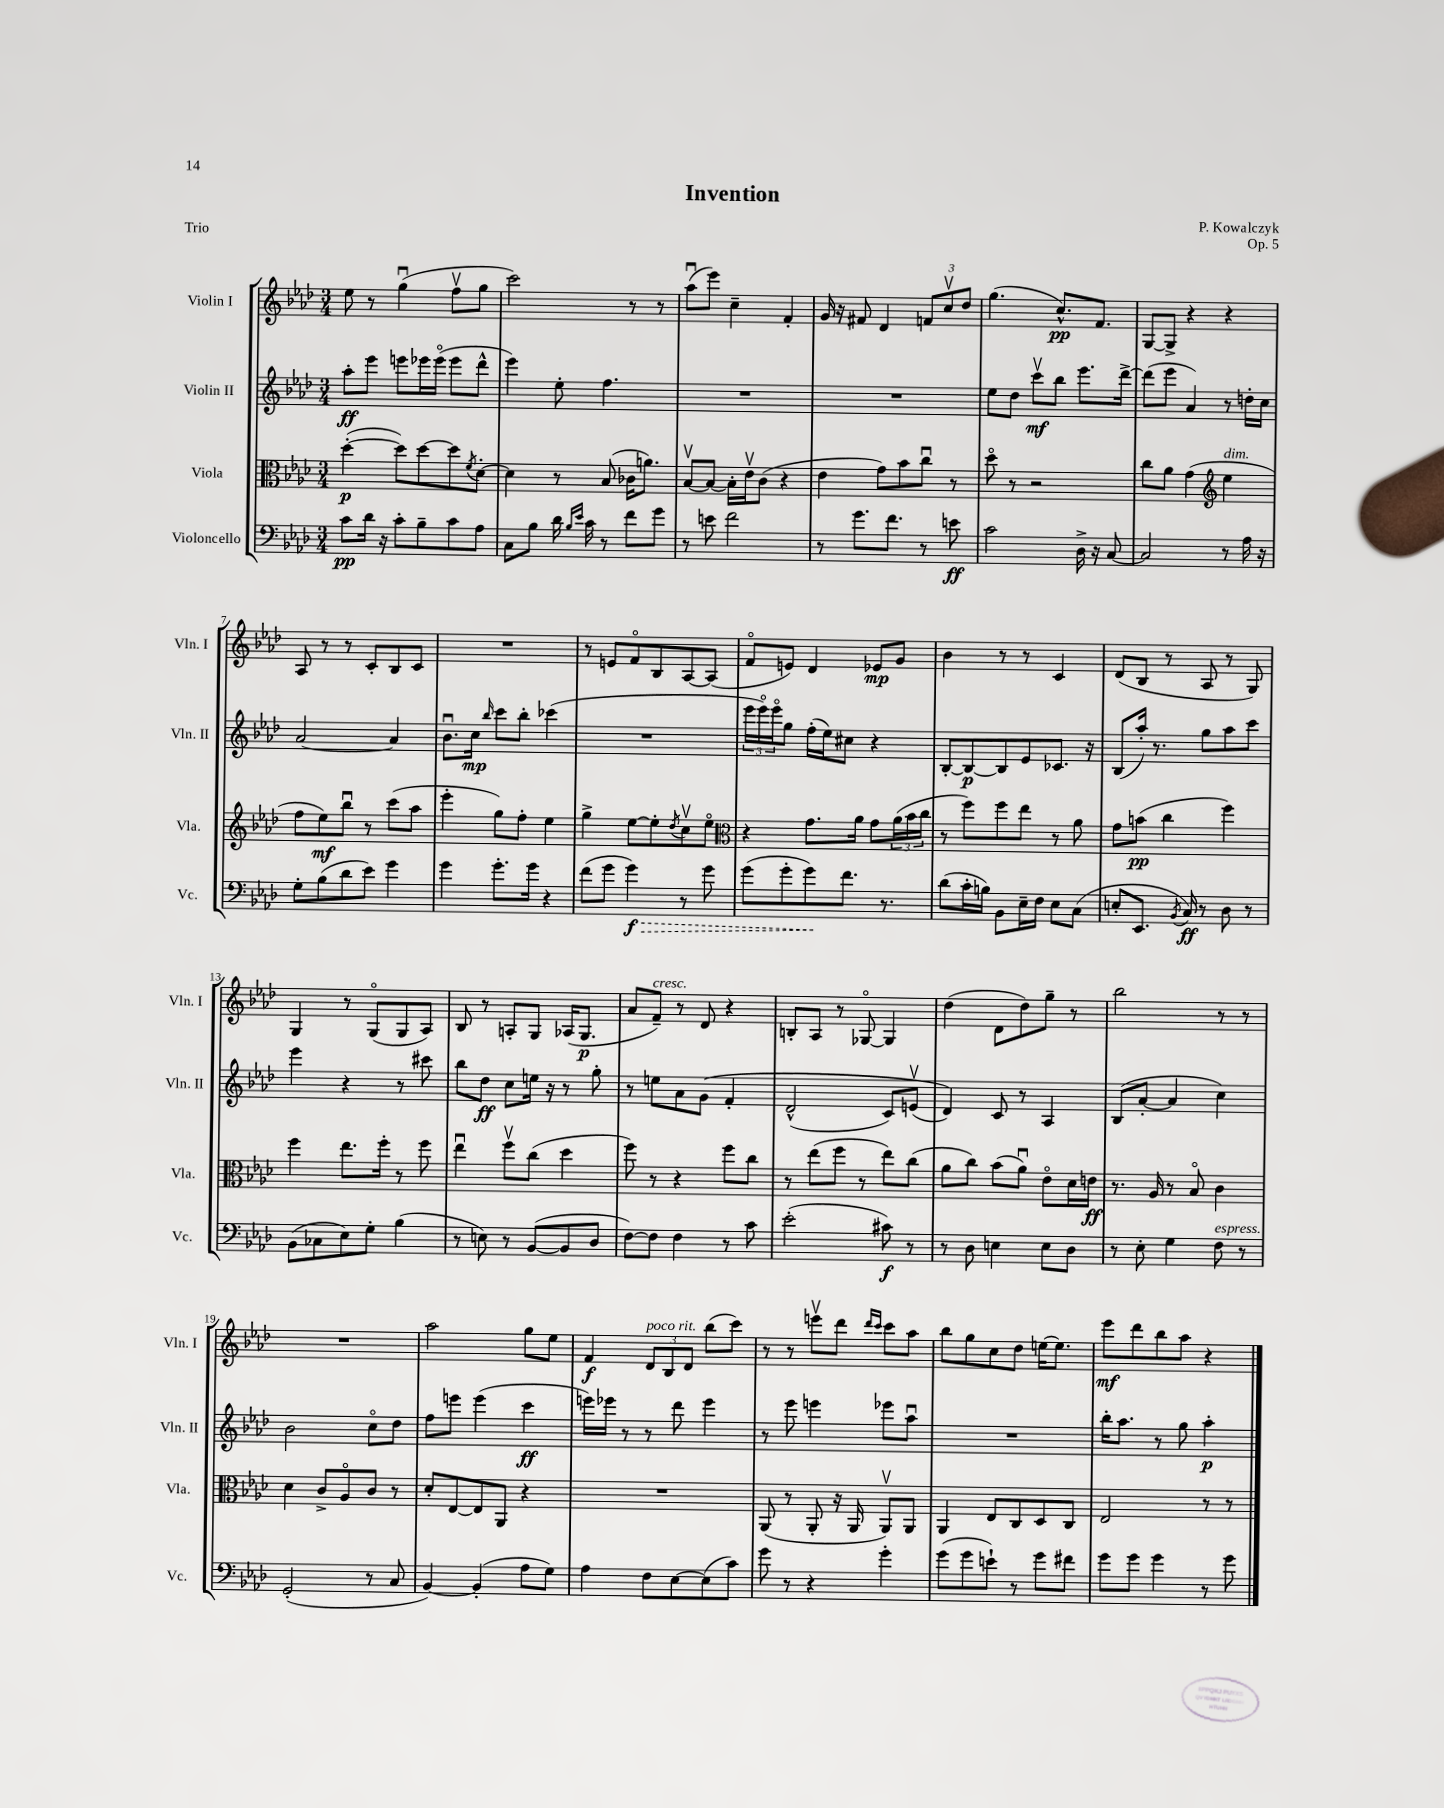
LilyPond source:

\header { title = "Invention" composer = "P. Kowalczyk" opus = "Op. 5" piece = "Trio" }
<<
\new StaffGroup <<
\new Staff = "s0" \with { instrumentName = "Violin I" shortInstrumentName = "Vln. I" } {
    \clef treble \key aes \major \numericTimeSignature \time 3/4
    ees''8 r8 g''4\downbow( f''8\upbow g''8 |
    c'''2) r8 r8 |
    aes''8\downbow( ees'''8) c''4-- f'4-. |
    g'16 r16 fis'8 des'4 \tuplet 3/2 { f'8 c''8\upbow des''8 } |
    g''4.( c''8.-^\pp) f'8. |
    g8~ g8-> r4 r4 |
    aes8 r8 r8 c'8-. bes8 c'8 |
    R2. |
    r8 e'8 f'8\flageolet bes8 aes8~ aes8( |
    f'8\flageolet e'8) des'4 ees'8\mp g'8 |
    bes'4 r8 r8 c'4 |
    des'8( bes8 r8 aes8 r8 g8) |
    g4 r8 g8\flageolet( g8 aes8) |
    bes8 r8 a8-. g8 aes16( g8.\p |
    aes'8 f'8--^\markup { \italic "cresc." }) r8 des'8 r4 |
    b8-. aes8 r8 ges8~\flageolet ges4 |
    des''4( des'8 des''8) g''8-- r8 |
    bes''2 r8 r8 |
    R2. |
    aes''2 g''8 ees''8 |
    f'4\f \tuplet 3/2 { des'8^\markup { \italic "poco rit." } bes8 des'8 } bes''8( c'''8) |
    r8 r8 e'''8\upbow des'''8 \grace { des'''16 c'''16 } c'''8 aes''8 |
    bes''8 g''8 c''8 des''8 e''16~ e''8. |
    ees'''8\mf des'''8 bes''8 aes''8 r4 \bar "|." |
}
\new Staff = "s1" \with { instrumentName = "Violin II" shortInstrumentName = "Vln. II" } {
    \clef treble \key aes \major \numericTimeSignature \time 3/4
    aes''8-.\ff ees'''8 e'''8 ees'''16 ees'''16\flageolet( ees'''8 des'''8-^ |
    ees'''4) ees''8-. f''4. |
    R2. |
    R2. |
    ees''8 des''8 c'''8\upbow\mf bes''8 ees'''8. des'''16~-> |
    des'''8( ees'''8 aes'4) r8 d''16-. c''16 |
    aes'2~ aes'4 |
    bes'8.\downbow c''16\mp \grace { bes''16 } c'''8 bes''8-. ces'''4( |
    R2. |
    \tuplet 3/2 { ees'''16 ees'''16\flageolet) ees'''16\flageolet } g''8 f''16-.( ees''16) cis''8 r4 |
    bes8~-. bes8~\p bes8 ees'8 ces'8. r16 |
    bes8( aes''16-.) r8. g''8 aes''8 c'''8 |
    ees'''4 r4 r8 cis'''8 |
    bes''8 des''8\ff c''8 e''16 r16 r8 g''8-. |
    r8 e''8 aes'8 g'8\( f'4-. |
    des'2-^( c'8) e'8\upbow( |
    des'4)\) c'8 r8 aes4 |
    bes8( aes'8~-. aes'4 c''4) |
    bes'2 c''8\flageolet des''8 |
    f''8 e'''8 e'''4( c'''4\ff |
    e'''16) ees'''16 r8 r8 des'''8 ees'''4 |
    r8 ees'''8 e'''4 ees'''8 aes''8\downbow |
    R2. |
    bes''16-. aes''8. r8 g''8 aes''4-.\p \bar "|." |
}
\new Staff = "s2" \with { instrumentName = "Viola" shortInstrumentName = "Vla." } {
    \clef alto \key aes \major \numericTimeSignature \time 3/4
    des''4~-.\p( des''8) des''8~ des''8 \acciaccatura { f'8 } des'8~-. |
    des'4 r8 bes8( ces'16 a'8.) |
    bes8~\upbow bes8~ bes16-. ees'16\upbow c'8( r4 |
    ees'4 g'8) bes'8 c''8\downbow r8 |
    des''8\flageolet r8 r2 |
    c''8 aes'8 g'4( \clef treble ees''4^\markup { \italic "dim." } |
    f''8 ees''8\mf) bes''8\downbow r8 c'''8( aes''8 |
    ees'''4-. g''8) f''8-. ees''4 |
    g''4-> ees''8~ ees''8-. \acciaccatura { des''8 } c''8\upbow ees''8\flageolet |
    \clef alto r4 g'8. aes'16 g'8 \tuplet 3/2 { aes'16( bes'16 c''16 } |
    r8 f''8) f''8 ees''8 r8 aes'8 |
    g'8 b'8\pp( c''4 f''4) |
    f''4 ees''8. f''16-. r8 f''8 |
    ees''4\downbow f''8\upbow c''8( des''4 |
    f''8) r8 r4 f''8 c''8 |
    r8 ees''8( f''8 r8 ees''8) c''8( |
    aes'8 c''8) bes'8( aes'8\downbow) ees'8\flageolet des'16 e'16\ff |
    r8. aes16 r8 bes8\flageolet c'4 |
    des'4 c'8-> aes8\flageolet c'8 r8 |
    des'8-. ees8~ ees8 aes,8 r4 |
    R2. |
    aes,8( r8 aes,8-. r16 aes,16 aes,8\upbow) aes,8 |
    aes,4 ees8 c8 des8 c8 |
    ees2 r8 r8 \bar "|." |
}
\new Staff = "s3" \with { instrumentName = "Violoncello" shortInstrumentName = "Vc." } {
    \clef bass \key aes \major \numericTimeSignature \time 3/4
    c'8\pp des'16 r16 c'8-. bes8-- c'8 aes8 |
    c8 bes8 des'16 \grace { bes16 ees'16 } c'16 r8 f'8 g'8 |
    r8 e'8 f'2 |
    r8 g'8. f'8. r8 e'8\ff |
    c'2 des16-> r16 c8~ |
    c2 r8 aes16 r16 |
    g8-. bes8( des'8 ees'8) g'4 |
    g'4 g'8.-. g'16 r4 |
    f'8( g'8 \once \override Hairpin.style = #'dashed-line g'4\f\>) r8 g'8 |
    g'8( g'8-. g'8\!) f'8. r8. |
    des'8( c'16-. b16) bes,8 ees16-- f16 ees8 c8( |
    e8-. ees,8. \acciaccatura { bes,8 } c16\ff) r8 des8 r8 |
    bes,8( ces8 ees8) g8-. bes4( |
    r8 e8) r8 bes,8~( bes,8 des8 |
    f8~) f8 f4 r8 c'8 |
    ees'2-.( cis'8\f) r8 |
    r8 des8 e4 e8 des8 |
    r8 ees8-. g4 f8^\markup { \italic "espress." } r8 |
    g,2-.( r8 c8 |
    bes,4~) bes,4-.( aes8 g8) |
    aes4 f8 ees8~ ees8( c'8) |
    g'8 r8 r4 g'4-. |
    g'8( g'8 e'8-!) r8 g'8 fis'8 |
    g'8 g'8 g'4 r8 g'8 \bar "|." |
}
>>
>>
